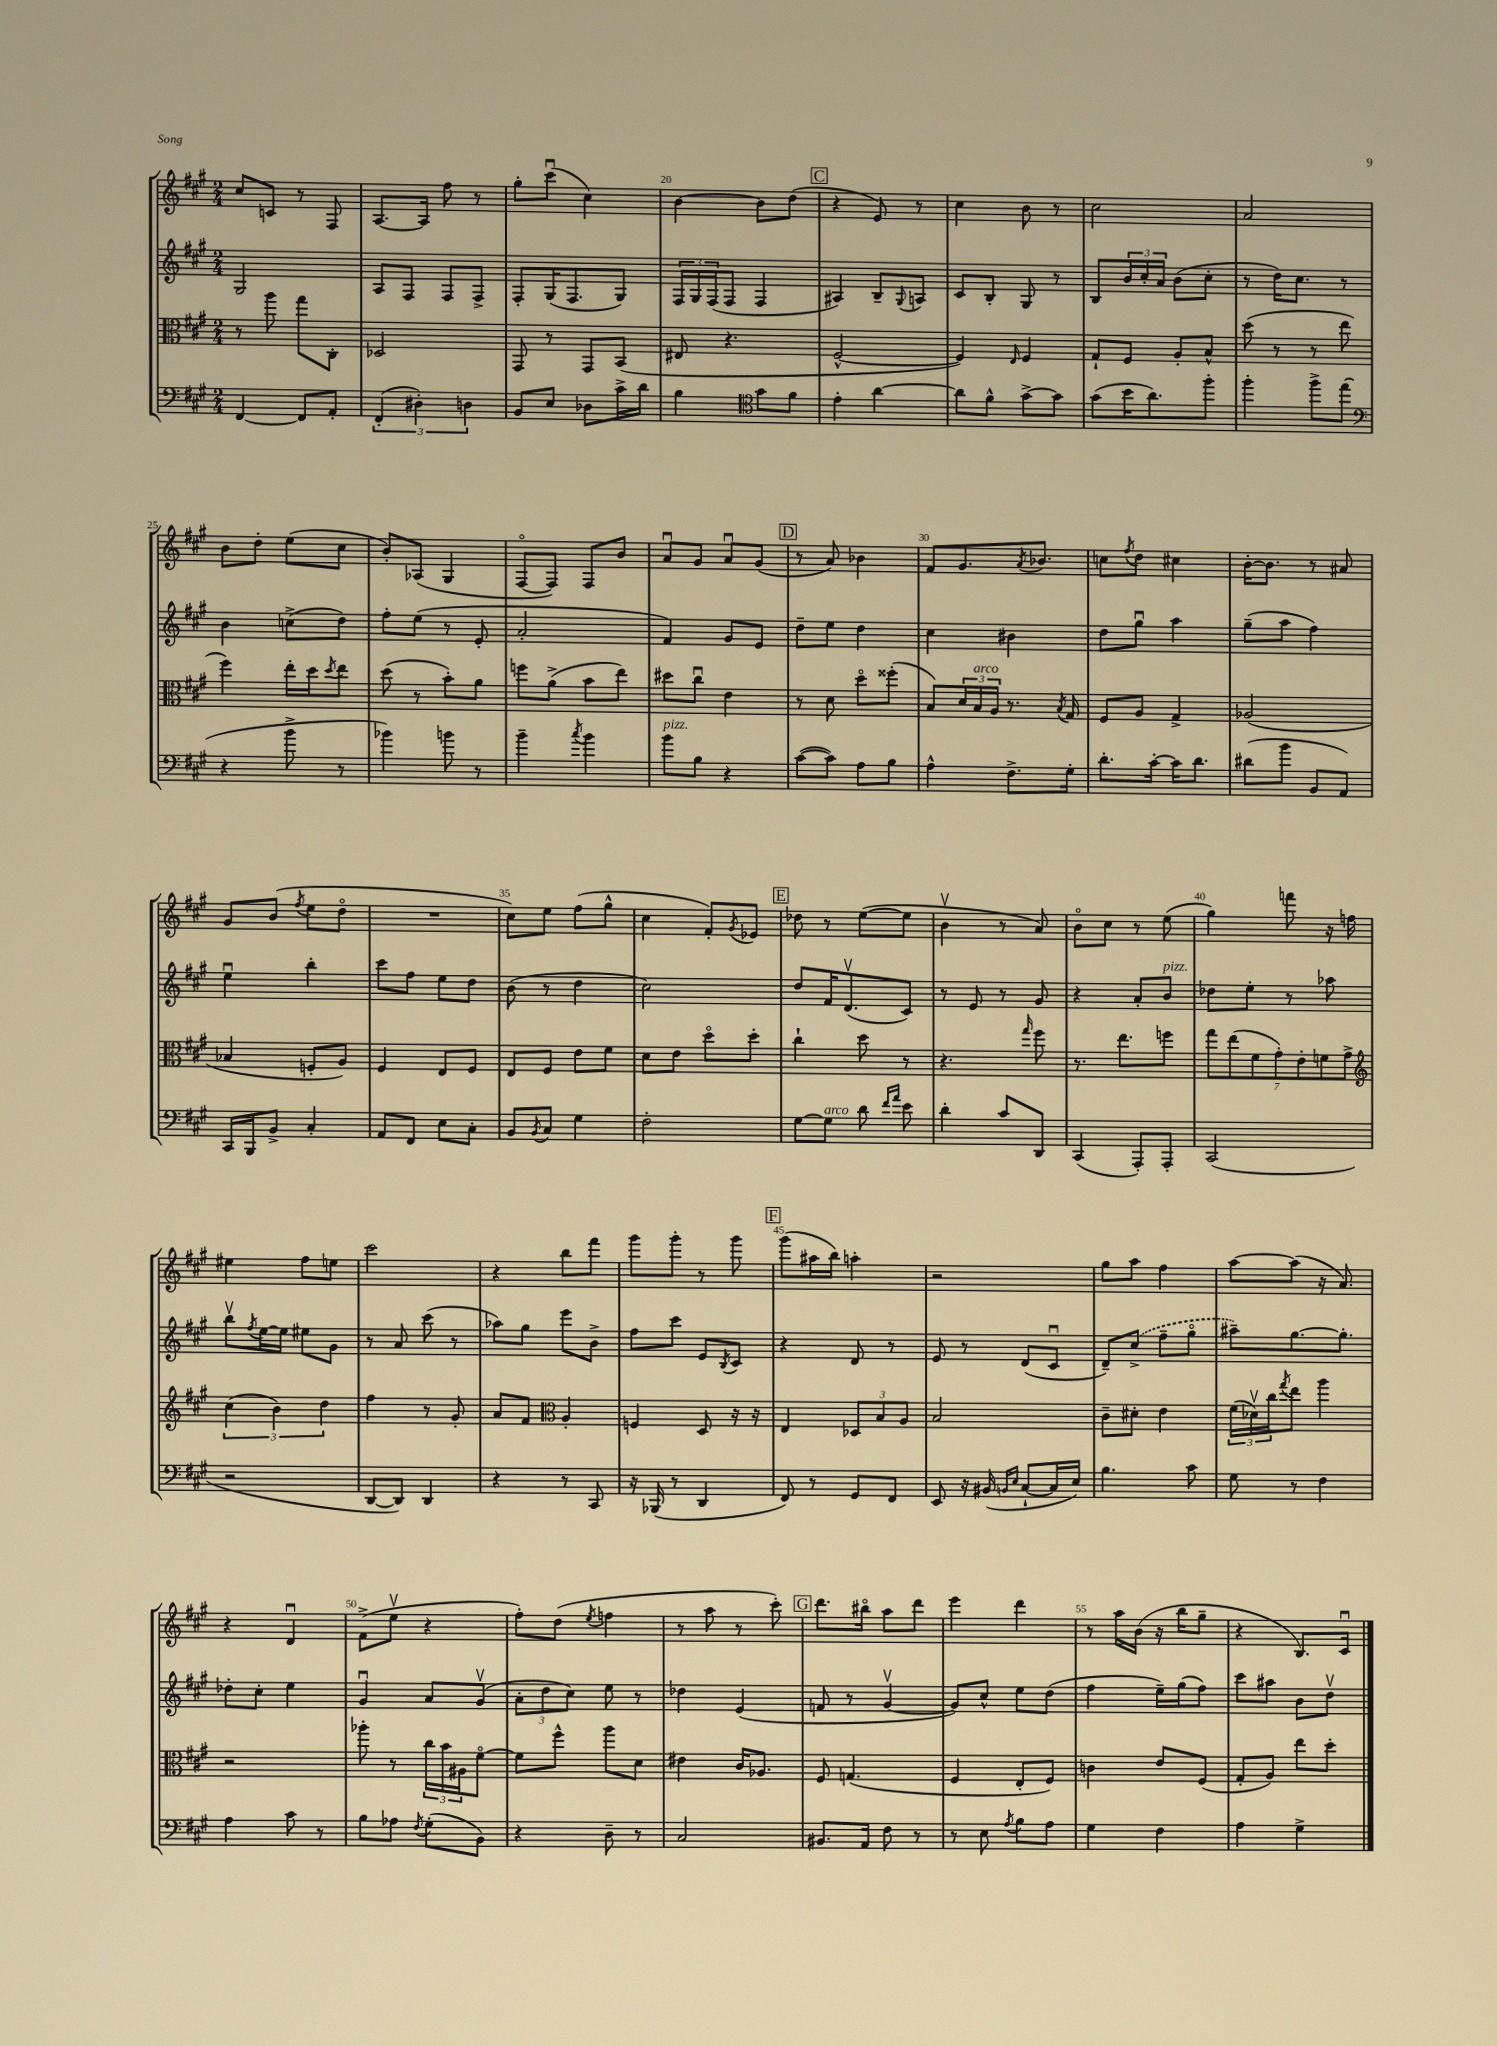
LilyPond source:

<<
\new StaffGroup <<
\new Staff = "s0" {
    \clef treble \key a \major \numericTimeSignature \time 2/4
    cis''8 c'8 r8 fis8 |
    a8.~ a16 fis''8 r8 |
    gis''8-. cis'''8\downbow( cis''4) |
    b'4~ b'8 d''8( |
    \mark \markup { \box "C" } r4 e'8) r8 |
    cis''4 b'8 r8 |
    cis''2 |
    a'2 |
    b'8 d''8-. e''8( cis''8 |
    b'8-.) aes8( gis4 |
    fis8~\flageolet fis8) fis8 b'8 |
    a'8\downbow gis'8 a'8\downbow gis'8( |
    \mark \markup { \box "D" } r8 a'8) bes'4 |
    fis'8 gis'8. \acciaccatura { a'8 } bes'8. |
    c''8 \acciaccatura { fis''8 } d''8 cis''4 |
    b'16~-. b'8. r8 ais'8 |
    gis'8 b'8( \acciaccatura { fis''8 } e''8 d''8\flageolet |
    R2 |
    cis''8) e''8 fis''8( gis''8-^ |
    cis''4 fis'8-.) \acciaccatura { gis'8 } ees'8 |
    \mark \markup { \box "E" } des''8 r8 e''8~( e''8 |
    b'4\upbow r8 a'8) |
    b'8\flageolet cis''8 r8 e''8( |
    gis''4) f'''8 r16 f''16 |
    eis''4 fis''8 e''8 |
    cis'''2 |
    r4 b''8 fis'''8 |
    gis'''8 gis'''8-. r8 gis'''8 |
    \mark \markup { \box "F" } gis'''8( ais''16 b''16) a''4-. |
    r2 |
    gis''8 a''8 fis''4 |
    a''8~ a''8( r16 a'8.) |
    r4 d'4\downbow |
    fis'8->( e''8\upbow r4 |
    fis''8-.) d''8( \acciaccatura { e''8 } f''4 |
    r8 a''8 r8 cis'''8-.) |
    \mark \markup { \box "G" } d'''8. bis''16\flageolet a''8 d'''8 |
    e'''4 d'''4 |
    r8 a''16 b'16( r16 b''16 gis''8-- |
    r4 b8.) cis'16\downbow \bar "|." |
}
\new Staff = "s1" {
    \clef treble \key a \major \numericTimeSignature \time 2/4
    gis2 |
    a8 fis8 fis8 fis8-> |
    fis8-. gis16( fis8. gis8) |
    \tuplet 3/2 { fis16 gis16 fis16( } fis8 fis4 |
    \mark \markup { \box "C" } ais4) b8-- \appoggiatura { gis8 } a8 |
    cis'8 b8-. gis8 r8 |
    b8 \tuplet 3/2 { b'16 cis''16-. a'16 } b'8( cis''8-. |
    r8 d''16) cis''8. r8 |
    b'4 c''8->( d''8) |
    fis''8-. e''8( r8 e'8-. |
    a'2-. |
    fis'4) gis'8 e'8 |
    \mark \markup { \box "D" } d''8-- e''8 d''4 |
    cis''4 bis'4 |
    d''8 gis''8\downbow a''4 |
    gis''8--( a''8 fis''4) |
    e''4\downbow b''4-. |
    cis'''8 fis''8 e''8 d''8 |
    b'8( r8 d''4 |
    cis''2) |
    \mark \markup { \box "E" } d''8 fis'16 d'8.\upbow( cis'8) |
    r8 e'8 r8 gis'8 |
    r4 a'8-. b'8^\markup { \italic "pizz." } |
    des''8 e''8-. r8 aes''8 |
    b''8\upbow \acciaccatura { fis''8 } e''16~ e''16 eis''8 gis'8 |
    r8 a'8 cis'''8( r8 |
    aes''8) gis''8 e'''8 b'8-> |
    fis''8 cis'''8 e'8 \acciaccatura { b8 } cis'8 |
    \mark \markup { \box "F" } r4 d'8 r8 |
    e'8 r8 d'8( cis'8\downbow |
    d'8--) \once \slurDashed cis''8->( fis''8-- gis''8\flageolet |
    ais''8--) gis''8.~ gis''8.-. |
    des''8-. cis''8-. e''4 |
    gis'4\downbow a'8 gis'8\upbow( |
    \tuplet 3/2 { a'8-. d''8 cis''8) } e''8 r8 |
    des''4 e'4( |
    \mark \markup { \box "G" } f'8 r8 gis'4~\upbow |
    gis'8) cis''8-^ e''8 d''8( |
    fis''4 e''16--) gis''16( fis''8) |
    cis'''8 ais''8 b'8 d''8\upbow \bar "|." |
}
\new Staff = "s2" {
    \clef alto \key a \major \numericTimeSignature \time 2/4
    r8 a''8 gis''8 cis8-. |
    des2 |
    gis,8 r8 gis,8 b,8( |
    eis8 r4. |
    \mark \markup { \box "C" } fis2~-^ |
    fis4) \grace { e16 } fis4 |
    gis8-! fis8 a8-. b8-^ |
    d''8( r8 r8 e''8 |
    fis''4) e''16-. d''16 \acciaccatura { d''8 } e''8 |
    d''8( r8 b'8-.) a'8 |
    f''8 a'8->( b'8 e''8) |
    dis''8 cis''8\downbow e'4 |
    \mark \markup { \box "D" } r8 d'8 d''8\flageolet fisis''8-.( |
    b8) \tuplet 3/2 { d'16 b16^\markup { \italic "arco" } a16 } r8. \acciaccatura { b8 } gis16 |
    fis8 a8 gis4-> |
    aes2( |
    bes4 f8-. a8) |
    fis4 e8 fis8 |
    e8 fis8 e'8 fis'8 |
    d'8 e'8 d''8\flageolet d''8-. |
    \mark \markup { \box "E" } cis''4-! d''8 r8 |
    r4. \grace { gis''16 } fis''8 |
    r8. e''8. f''8 |
    \tuplet 7/4 { gis''8 e''8( fis'8 gis'8-.) e'8-. f'8 gis'8-> } |
    \clef treble \tuplet 3/2 { cis''4( b'4) d''4 } |
    fis''4 r8 gis'8-. |
    a'8 fis'8 \clef alto a4-. |
    f4 d8 r16 r16 |
    \mark \markup { \box "F" } e4 \tuplet 3/2 { des8 b8 a8 } |
    b2 |
    cis'8-- dis'8-. e'4 |
    \tuplet 3/2 { fis'16( des'16\upbow) cis''16 } \acciaccatura { gis''8 } e''8 a''4 |
    r2 |
    aes''8-. r8 \tuplet 3/2 { cis''16 b'16 ais16 } fis'8~\flageolet |
    fis'8 fis''8-^ a''8 d'8 |
    eis'4 cis'16 aes8. |
    \mark \markup { \box "G" } fis8 g4.( |
    fis4 e8-. fis8) |
    c'4 e'8 fis8( |
    gis8-. a8) e''8 d''8-. \bar "|." |
}
\new Staff = "s3" {
    \clef bass \key a \major \numericTimeSignature \time 2/4
    fis,4~ fis,8 a,8-. |
    \tuplet 3/2 { fis,4-.( dis4-.) d4 } |
    b,8 e8 des8 cis'16-> d'16 |
    b4 \clef tenor gis'8 fis'8 |
    \mark \markup { \box "C" } e'4-. a'4~ |
    a'8 fis'8-^ gis'8~-> gis'8 |
    gis'8( b'16 a'8.) fis''8-. |
    fis''4-. fis''8-> e''8( |
    \clef bass r4 b'8-> r8 |
    bes'4) b'8 r8 |
    b'4-- \acciaccatura { cis''8 } b'4 |
    b'8^\markup { \italic "pizz." } b8 r4 |
    \mark \markup { \box "D" } cis'8~( cis'8) a8 b8 |
    a4-^ fis8.-> gis16-. |
    d'8.-. cis'16~-. cis'16 d'8. |
    dis'8( b'8 b,8 a,8) |
    cis,16 b,,16 b,8-> cis4-. |
    a,8 fis,8 e8 cis8-. |
    b,8 \acciaccatura { b,8 } cis8 gis4 |
    fis2-. |
    \mark \markup { \box "E" } gis8~ gis8^\markup { \italic "arco" } d'8 \grace { fis'16 a'16 } e'8 |
    d'4-. cis'8 d,8 |
    cis,4( a,,8-.) a,,8-. |
    cis,2( |
    r2 |
    d,8~ d,8) d,4 |
    r4 r8 cis,8 |
    r16 bes,,16( r8 d,4 |
    \mark \markup { \box "F" } fis,8) r8 gis,8 fis,8 |
    e,8 r16 bis,16( \grace { b,16 e16 } cis8~-! cis16 e16) |
    b4. cis'8 |
    gis8 r8 fis4 |
    a4 cis'8 r8 |
    b8 aes8 \acciaccatura { fis8 } gis8-.( b,8) |
    r4 d8-- r8 |
    cis2 |
    \mark \markup { \box "G" } bis,8. a,16 fis8 r8 |
    r8 e8 \acciaccatura { a8 } b8 a8 |
    gis4 fis4 |
    a4 gis4-> \bar "|." |
}
>>
>>
\layout { \context { \Score currentBarNumber = #17 \override BarNumber.break-visibility = ##(#f #t #t) barNumberVisibility = #(every-nth-bar-number-visible 5) } }
